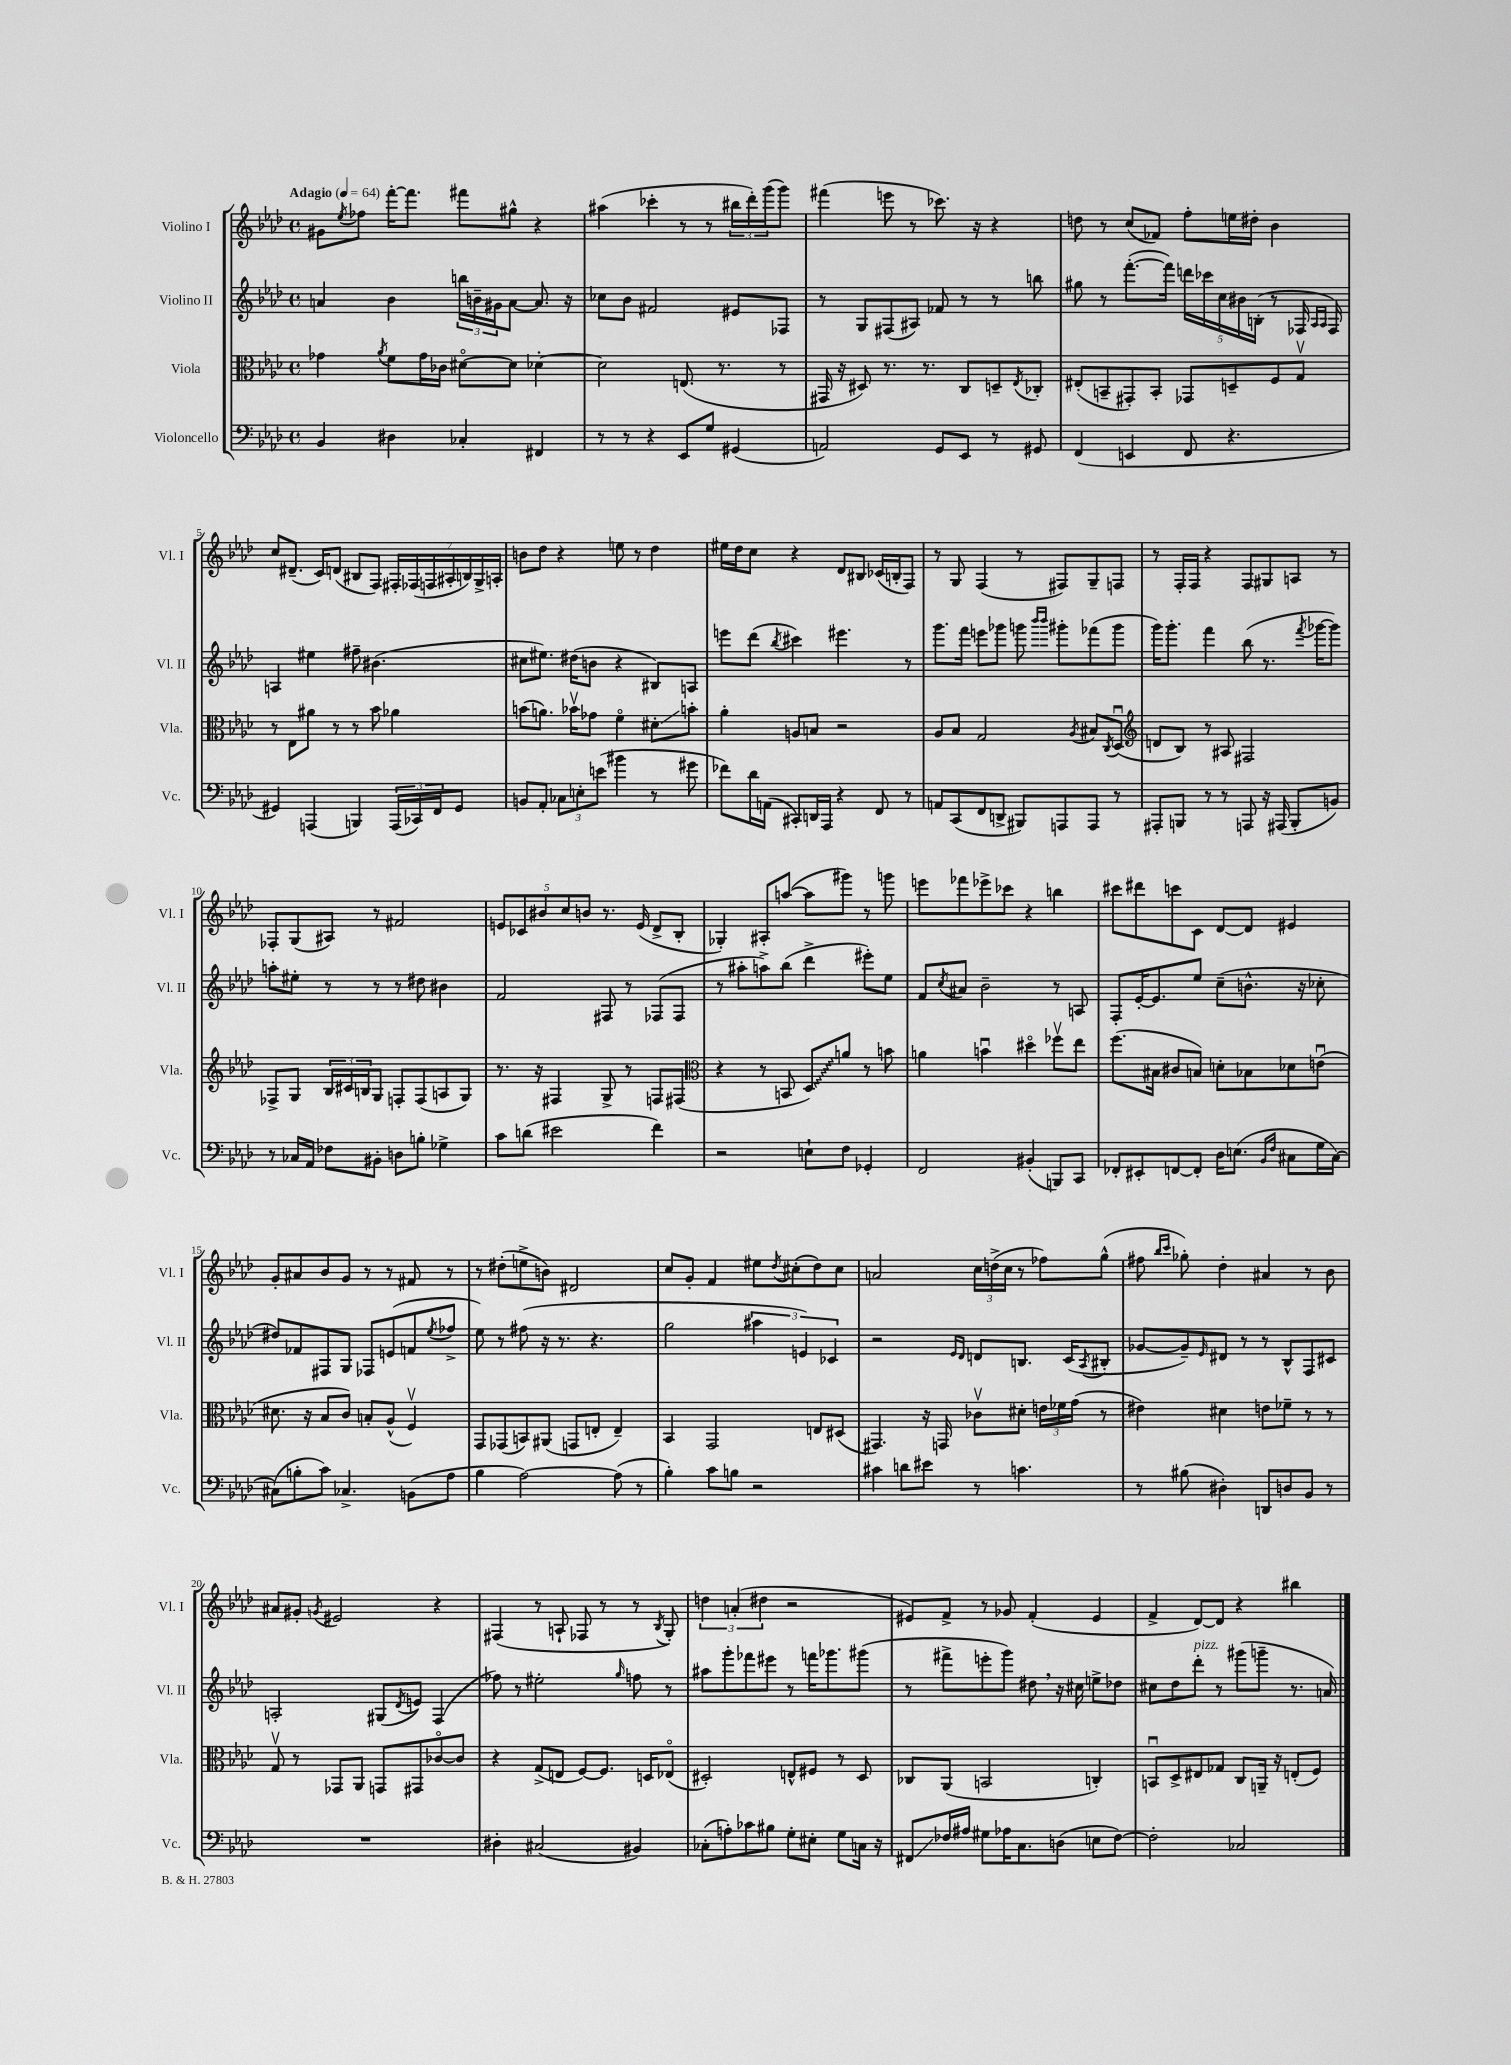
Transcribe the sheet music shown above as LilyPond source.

<<
\new StaffGroup <<
\new Staff = "s0" \with { instrumentName = "Violino I" shortInstrumentName = "Vl. I" } {
    \clef treble \key aes \major \defaultTimeSignature \time 4/4 \tempo "Adagio" 4 = 64
    gis'8 \acciaccatura { ees''8 } fes''8 f'''16~-. f'''8. fis'''8 gis''8-^ r4 |
    ais''4( ces'''4-. r8 r8 \tuplet 3/2 { bis''16 des'''16-.) g'''16( } g'''8) |
    fis'''4( e'''8 r8 ces'''8.) r16 r4 |
    d''8 r8 c''8( fes'8) f''8-. e''16 dis''16-. bes'4 |
    c''8 dis'8.--( c'16) d'8( bis8 f8) \tuplet 7/4 { fis16-. fes16( f16 ais16-. b16) g16-> a16-. } |
    b'8 des''8 r4 e''8 r8 des''4 |
    eis''16 des''16 c''8 r4 des'8 bis8 ces'16( b16-. f8) |
    r8 g8 f4( r8 fis8) g8-- f8 |
    r8 f16-. f16 r4 f8 gis8 a8 r8 |
    fes8-. g8( ais8) r8 fis'2 |
    \tuplet 5/4 { e'8 ces'8 bis'8 c''8 b'8 } r8. e'16( des'8-> bes8-. |
    ges4-.) ais8-. a''8~( a''8 gis'''8) r8 g'''8 |
    e'''8 fes'''8 ees'''8-> ces'''8 r4 b''4 |
    cis'''8 dis'''8 c'''8 c'8 des'8~ des'8 eis'4 |
    g'8-. ais'8 bes'8 g'8 r8 r8 fis'8 r8 |
    r8 dis''8-.( e''8-> b'8) dis'2 |
    c''8 g'8-. f'4 eis''8 \acciaccatura { des''8 } cis''8-.( des''8) cis''8 |
    a'2 \tuplet 3/2 { c''16 d''16->( c''16 } r8 fes''8) g''8-^( |
    fis''8 \grace { bes''16 c'''16 } ges''8-.) des''4-. ais'4 r8 bes'8 |
    ais'8 gis'8-. \acciaccatura { g'8 } eis'2 r4 |
    fis4( r8 a8-! fes8 r8 r8 \acciaccatura { bes8 } g8-.) |
    \tuplet 3/2 { d''4 a'4-.( dis''4 } r2 |
    eis'8) f'8-> r8 ges'8 f'4-.( eis'4 |
    f'4-> des'8~) des'8 r4 bis''4 \bar "|." |
}
\new Staff = "s1" \with { instrumentName = "Violino II" shortInstrumentName = "Vl. II" } {
    \clef treble \key aes \major \defaultTimeSignature \time 4/4
    a'4 bes'4 \tuplet 3/2 { b''16 b'16-- gis'16 } a'8~ a'8. r16 |
    ces''8 bes'8 fis'2 eis'8 fes8 |
    r8 g8 fis8( ais8) fes'8 r8 r8 b''8 |
    gis''8 r8 f'''8.~-.( f'''16) \tuplet 5/4 { d'''16 ces'''16 c''16 bis'16 b16-.( } r8 fes16 \grace { aes16 aes16 } fes16) |
    a4 eis''4 fis''8-- bis'4.( |
    cis''8 eis''8.) dis''16( b'8 r4 bis8) a8 |
    e'''8 des'''8( \acciaccatura { bes''8 } cis'''4) eis'''4. r8 |
    g'''8. f'''16 e'''8 ges'''8 g'''8 \grace { bes'''16 bes'''16 } gis'''8-. fes'''8( gis'''8 |
    g'''16) g'''8.-. f'''4 bes''8( r8. \acciaccatura { f'''8 } ges'''16~ ges'''8) |
    a''8-. eis''8-. r8 r8 r8 dis''8 bis'4 |
    f'2 fis8 r8 fes8( fes8 |
    r8 ais''8-. a''8->) bes''8( des'''4-> eis'''8-.) ees''8 |
    f'8 \acciaccatura { c''8 } ais'8 bes'2-- r8 a8 |
    f8-. ees'16~-. ees'8. ees''8 c''8--( b'8.-^ r16 ces''8-. |
    dis''8) fes'8 fis8 g8 fes8 e'8( f'8 \acciaccatura { ees''8 } fes''8-> |
    ees''8) r8 fis''8( r16 r8. r4. |
    g''2 \tuplet 3/2 { ais''4 e'4) ces'4 } |
    r2 \grace { ees'16 des'16 } d'8 b8. c'16( \acciaccatura { aes8 } bis8-. |
    ges'8~ ges'8--) \grace { ees'16 } dis'8 r8 r8 bes8-^ f8 cis'8 |
    a2-. gis8( \acciaccatura { des'8 } e'8) f4( |
    fes''8) r8 eis''2-. \grace { g''16 } f''8 r8 |
    ais''8 g'''8-. fes'''8 eis'''8 r8 f'''16 ges'''8. gis'''8( |
    r8 fis'''8-> e'''8-. g'''8) dis''8 \breathe r16 cis''16 e''8-> des''8 |
    cis''8 des''8 des'''8-.^\markup { \italic "pizz." } r8 gis'''8( g'''8-- r8. a'16) \bar "|." |
}
\new Staff = "s2" \with { instrumentName = "Viola" shortInstrumentName = "Vla." } {
    \clef alto \key aes \major \defaultTimeSignature \time 4/4
    ges'4 \acciaccatura { aes'8 } f'8 ges'16 ces'16 dis'8~\flageolet dis'8 des'4~-. |
    des'2 e8.( r8. r8 |
    gis,16 r16 dis8) r8. r8. c8 d8-- \acciaccatura { ees8 } ces8-. |
    eis8-.( b,8-- gis,8-.) b,8-. ges,8 d8-- f8 g8\upbow |
    r8 ees8 ais'8 r8 r8 bes'8 aes'4 |
    b'8( a'8.) bes'16\upbow ges'8 f'4\flageolet dis'8-.\glissando b'8-. |
    aes'4-. a8 b8 r2 |
    aes8 bes8 g2 \acciaccatura { aes8 } bis8 \acciaccatura { c8 } des8\downbow( |
    \clef treble d'8 bes8) r8 ais8 fis2 |
    fes8-> g8 \tuplet 3/2 { bes16 cis'16 b16 } g8 f8-. f8( a8 g8) |
    r8. r16 fis4 g8-> r8 f8 fis8( |
    \clef alto r4 r8 b,8 \once \override Glissando.style = #'zigzag des8\glissando) a'8 r8 b'8 |
    a'4 b'4\downbow dis''4\flageolet fes''8\upbow ees''8 |
    f''8.( bis16 cis'8 b8) d'8-. bes8 des'8 e'8\downbow( |
    dis'8. r16 bes8 c'8) b8-. aes8-^( f4\upbow) |
    g,8 ges,8( b,8) ais,8( g,8 e8-. e4--) |
    bes,4 g,2 e8 dis8( |
    gis,4.) r16 g,16 ces'8\upbow dis'8-. \tuplet 3/2 { e'16 fes'16 g'16( } r8 |
    eis'4) dis'4 e'8 fes'8-- r8 r8 |
    g8\upbow r8 ges,8 aes,8 g,8 gis,8 ces'8~\flageolet ces'8 |
    r4 g8->( e8 f8~) f8. d16 ees8\flageolet( |
    dis2-.) e8-^ fis8 r8 dis8 |
    ces8 aes,8( b,2 c4-.) |
    b,8\downbow des8-> eis8 ges8 c8 a,16-- r16 e8-.( f8) \bar "|." |
}
\new Staff = "s3" \with { instrumentName = "Violoncello" shortInstrumentName = "Vc." } {
    \clef bass \key aes \major \defaultTimeSignature \time 4/4
    bes,4 dis4 ces4-. fis,4 |
    r8 r8 r4 ees,8 g8 gis,4( |
    a,2) g,8 ees,8 r8 gis,8 |
    f,4( e,4 f,8 r4. |
    gis,4) a,,4( b,,4) \tuplet 3/2 { a,,16( ces,16) f,16 } gis,8 |
    b,8 aes,8-. \tuplet 3/2 { ces8 e8-. e'8( } bis'4 r8 gis'8 |
    fes'8) des'16 a,16( cis,8-.) d,16 aes,,16 r4 f,8 r8 |
    a,8 c,8( f,8 d,8-> bis,,8) a,,8 a,,8 r8 |
    ais,,8-. b,,8 r8 r8 a,,8 r16 ais,,16( b,,8-. b,8) |
    r8 ces16 aes,16 fes8 bis,8-. d8 b8-. ges4-> |
    c'8 d'8( eis'2 f'4) |
    r2 e8-! f8 ges,4-. |
    f,2 bis,4-.( b,,8) c,8 |
    fes,8-. eis,8-. f,8~ f,8-. des16 e8.( \grace { bes,16 f16 } cis8 g16 cis16~) |
    cis8( b8-. c'8) ces4.-> b,8( aes8 |
    bes4 aes2~) aes8( r8 |
    bes4-.) c'8 b8 r2 |
    cis'4 d'8 eis'8 r8 c'4. |
    r8 bis8( dis4-.) d,8 d8 bes,8 r8 |
    R1 |
    dis4-. cis2( bis,4) |
    ces8-.( a8-.) ces'8 bis8 g8-. eis8-. g8 c16 r16 |
    fis,8\glissando fes16 ais16 gis8 aes16 c8. d8( e8 fes8~) |
    fes2-. ces2 \bar "|." |
}
>>
>>
